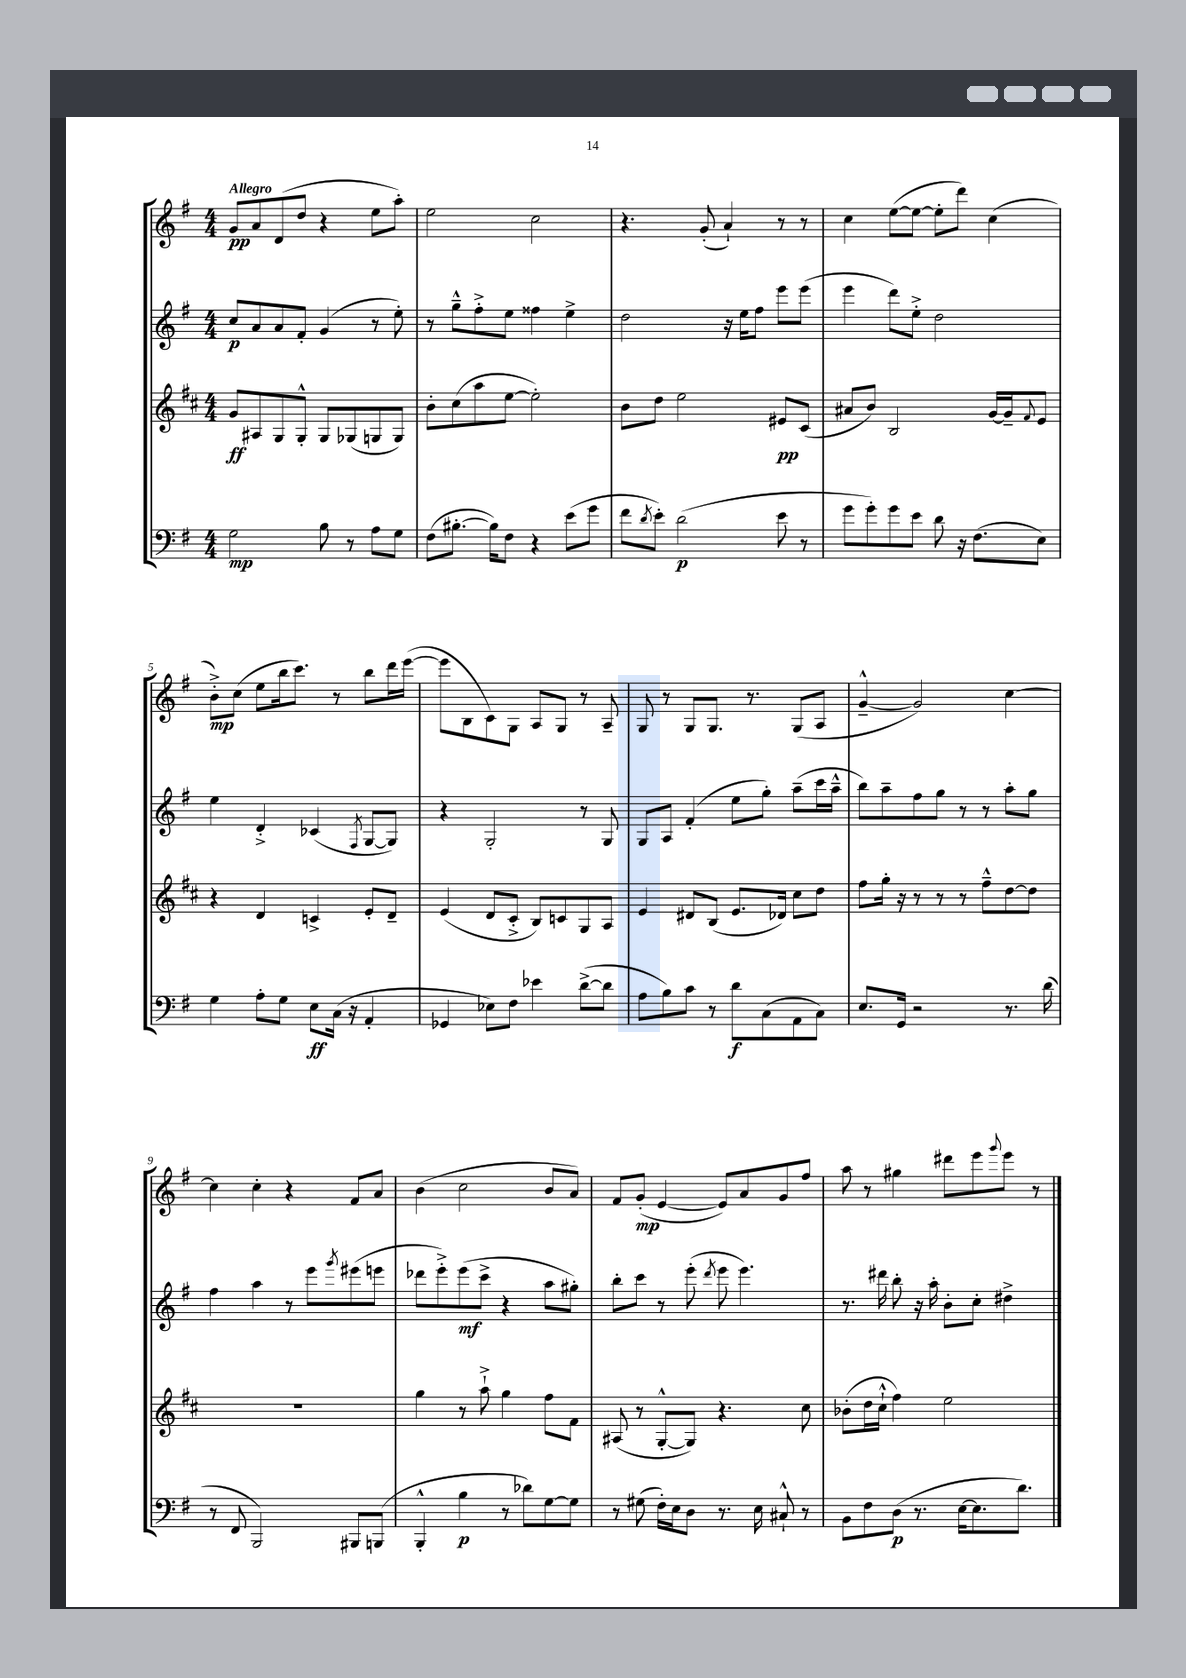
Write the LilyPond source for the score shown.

<<
\new StaffGroup <<
\new Staff = "s0" {
    \clef treble \key g \major \numericTimeSignature \time 4/4 \tempo "Allegro"
    g'8\pp a'8 d'8( d''8 r4 e''8 a''8-.) |
    e''2 c''2 |
    r4. g'8-.( a'4-!) r8 r8 |
    c''4 e''8~( e''8~ e''8-. d'''8) c''4( |
    b'8-.->\mp) c''8( e''8 b''16 c'''8.) r8 b''8 d'''16 e'''16~( |
    e'''8 b8 c'8) g8 a8 g8 r8 a8-- |
    g8 r8 g8 g8. r8. g8( a8 |
    g'4~---^ g'2) c''4~ |
    c''4 c''4-. r4 fis'8 a'8 |
    b'4( c''2 b'8 a'8) |
    fis'8 g'8-.\mp( e'4~ e'8) a'8 g'8 fis''8 |
    a''8 r8 gis''4 dis'''8 e'''8 \appoggiatura { g'''8 } e'''8 r8 \bar "|." |
}
\new Staff = "s1" {
    \clef treble \key g \major \numericTimeSignature \time 4/4
    c''8\p a'8 a'8 fis'8-. g'4( r8 e''8-.) |
    r8 g''8---^ fis''8-.-> e''8 fisis''4 e''4-> |
    d''2 r16 e''16 fis''8 e'''8 e'''8( |
    e'''4 d'''8) e''8-.-> d''2 |
    e''4 d'4-.-> ces'4( \acciaccatura { fis8 } g8~ g8) |
    r4 g2-. r8 g8 |
    g8 a8 fis'4-.( e''8 g''8-.) a''8--( c'''16 a''16---^ |
    b''8) a''8-- fis''8 g''8 r8 r8 a''8-. g''8 |
    fis''4 a''4 r8 e'''8 \acciaccatura { g'''8 } eis'''8( e'''8 |
    des'''8 e'''8-.->) e'''8\mf( c'''8-> r4 a''8 gis''8-.) |
    b''8-. c'''8 r8 e'''8-.( \acciaccatura { d'''8 } e'''8 e'''4.) |
    r8. dis'''16 b''8-. r16 a''16-. b'8-. c''8-. dis''4-> \bar "|." |
}
\new Staff = "s2" {
    \clef treble \key d \major \numericTimeSignature \time 4/4
    g'8\ff ais8 g8 g8-.-^ g8 ges8( g8 g8) |
    b'8-. cis''8( a''8 e''8~ e''2-.) |
    b'8 d''8 e''2 eis'8\pp cis'8( |
    ais'8 b'8) b2 g'16~ g'16-- \appoggiatura { fis'8 } e'8 |
    r4 d'4 c'4-> e'8-. d'8-- |
    e'4( d'8 cis'8-.-> b8) c'8 g8 a8 |
    e'4 dis'8 b8( e'8. des'16) cis''8 d''8 |
    fis''8 g''16-. r16 r8 r8 r8 fis''8---^ d''8~ d''8 |
    r1 |
    g''4 r8 a''8-!-> g''4 fis''8 fis'8 |
    ais8( r8 g8~-.-^ g8) r4. cis''8 |
    bes'8-.( d''16 cis''16-!-^ fis''4) e''2 \bar "|." |
}
\new Staff = "s3" {
    \clef bass \key g \major \numericTimeSignature \time 4/4
    g2\mp b8 r8 a8 g8 |
    fis8( bis8.~-. bis16) fis8 r4 e'8( g'8 |
    fis'8 \acciaccatura { d'8 } e'8-.) d'2\p( e'8 r8 |
    g'8 g'8-.) g'8 e'8 d'8 r16 fis8.( e8) |
    g4 a8-. g8 e8\ff c16( r16 a,4-. |
    ges,4 ees8) fis8 ees'4 d'8~->( d'8 |
    a8 b8) c'8 r8 d'8\f c8( a,8 c8) |
    e8. g,16 r2 r8. d'16( |
    r8 fis,8 b,,2) bis,,8 b,,8( |
    b,,4-.-^ b4\p r8 des'8) g8~ g8 |
    r8 gis8( fis16-.) e16 d8 r8. e16 cis8-!-^ r8 |
    b,8 fis8 d8\p( r8. e16~ e8. d'8.) \bar "|." |
}
>>
>>
